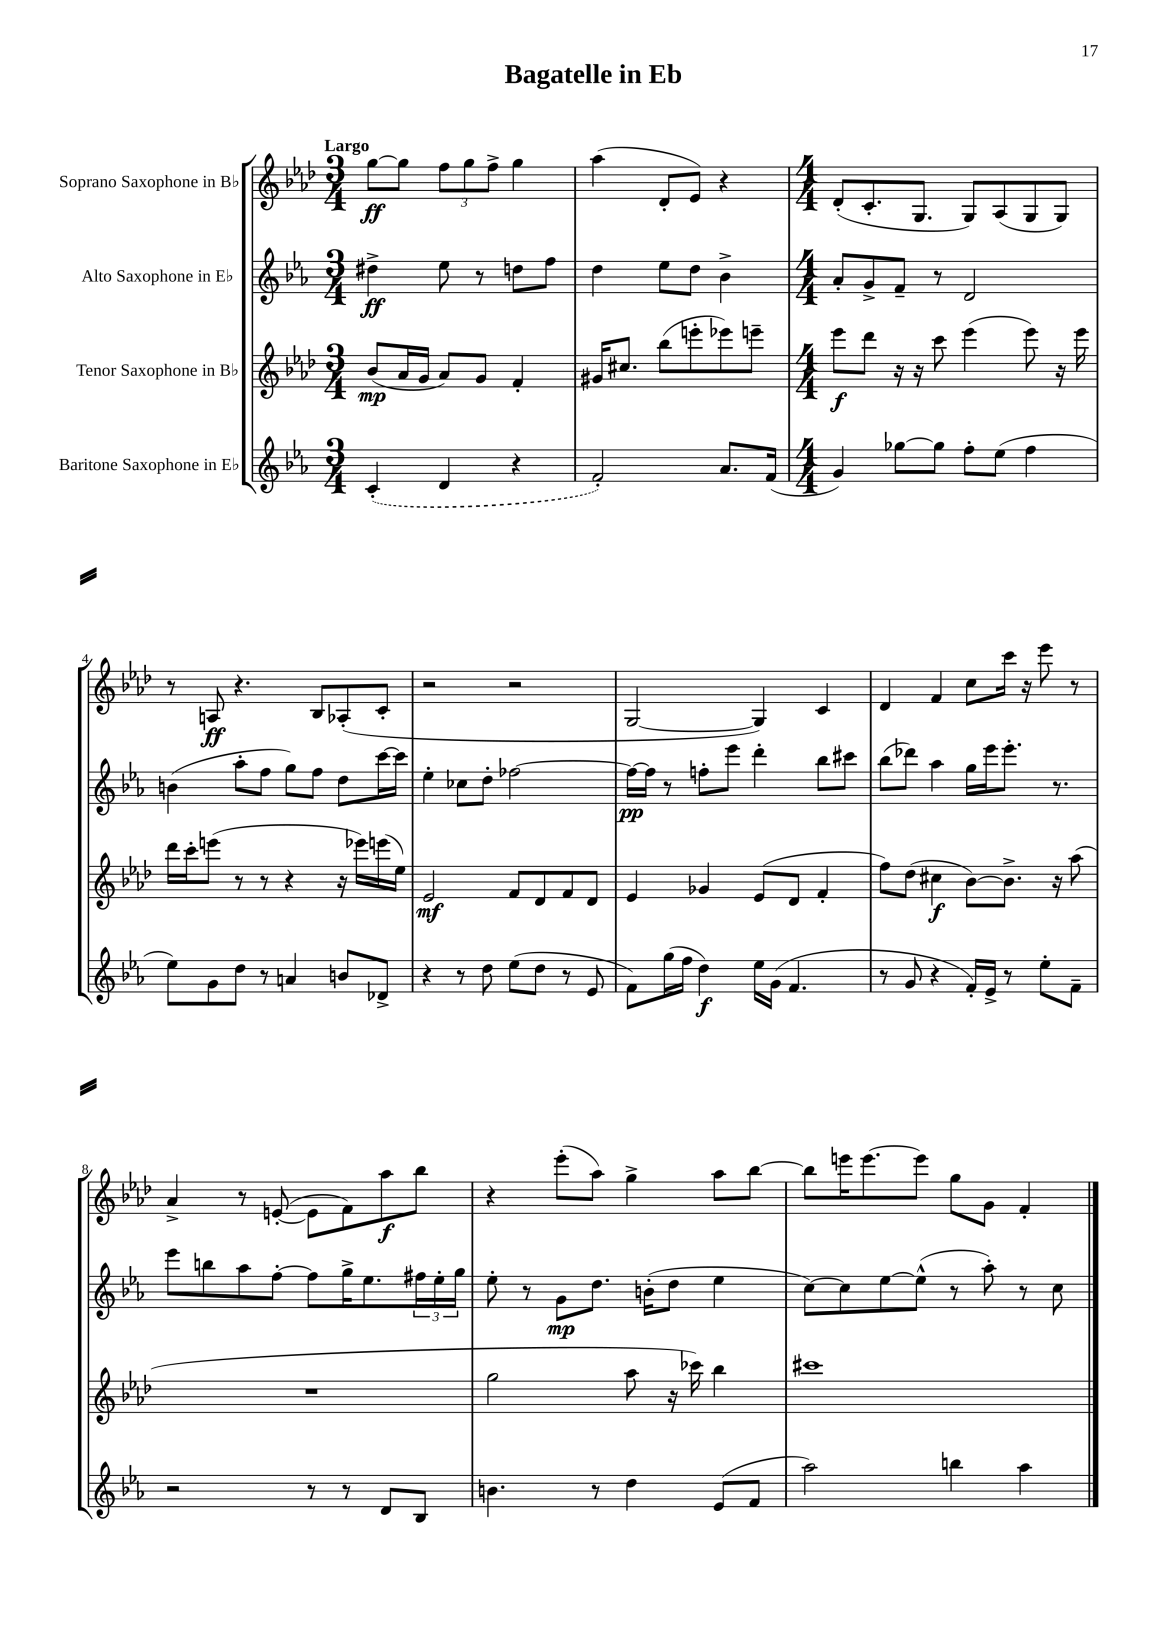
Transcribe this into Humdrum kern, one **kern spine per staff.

**kern	**kern	**kern	**kern
*staff4	*staff3	*staff2	*staff1
*clefG2	*clefG2	*clefG2	*clefG2
*k[b-e-a-]	*k[b-e-a-d-]	*k[b-e-a-]	*k[b-e-a-d-]
*M3/4	*M3/4	*M3/4	*M3/4
(4c'	(8b-	4dd#^	[8gg
.	16a-	.	8gg]
.	16g	.	.
4d	8a-)	8ee-	12ff
.	.	.	12gg
.	8g	8r	.
.	.	.	12ff^
4r	4f'	8dd	4gg
.	.	8ff	.
=	=	=	=
2f')	16g#	4dd	(4aa-
.	8.cc#	.	.
.	(8bb-	8ee-	8d-'
.	8eee'	8dd	8e-)
8.a-	8eee-)	4b-^	4r
.	8eee~	.	.
(16f	.	.	.
=	=	=	=
*M4/4	*M4/4	*M4/4	*M4/4
4g)	8eee-	8a-'	(8d-'
.	8ddd-	8g^	8.c'
[8gg-	16r	8f~	.
.	16r	.	8.G
8gg-]	8ccc	8r	.
8ff'	(4eee-	2d	8G)
(8ee-	.	.	(8A-
4ff	8eee-)	.	8G
.	16r	.	8G)
.	16eee-	.	.
=	=	=	=
8ee-)	16ddd-	(4b	8r
.	16ccc'	.	.
8g	(8eee	.	8A
8dd	8r	8aa-'	4.r
8r	8r	8ff	.
4a	4r	8gg)	.
.	.	8ff	8B-
8b	16r	8dd	(8A-'
.	16eee-)	.	.
8d-^	(16eee	[16ccc	8c'
.	16ee-)	16ccc]	.
=	=	=	=
4r	2e-	4ee-'	2r
8r	.	8cc-	.
8dd	.	8dd'	.
(8ee-	8f	[2ff-	2r
8dd	8d-	.	.
8r	8f	.	.
8e-	8d-	.	.
=	=	=	=
8f)	4e-	16ff-_	[2G
.	.	16ff-]	.
(16gg	.	8r	.
16ff	.	.	.
4dd)	4g-	8ff'	.
.	.	8eee-	.
16ee-	(8e-	4ddd'	4G])
(16g	.	.	.
4.f	8d-	.	.
.	4f'	8bb-	4c
.	.	8ccc#	.
=	=	=	=
8r	8ff)	(8bb-	4d-
8g	(8dd-	8ddd-)	.
4r	4cc#	4aa-	4f
16f')	[8b-)	16gg	8cc
16e-^	.	16eee-	.
8r	8.b-^]	8.eee-'	16ccc
.	.	.	16r
8ee-'	.	.	8eee-
.	16r	8.r	.
8f~	(8aa-	.	8r
=	=	=	=
2r	1r	8eee-	4a-^
.	.	8bb	.
.	.	8aa-	8r
.	.	[8ff'	([8e'
8r	.	8ff]	8e]
8r	.	16gg^	8f)
.	.	8.ee-	.
8d	.	.	8aa-
8B-	.	24ff#	8bb-
.	.	24ee-'	.
.	.	24gg	.
=	=	=	=
4.b	2gg	8ee-'	4r
.	.	8r	.
.	.	8g	(8eee-'
8r	.	8.dd	8aa-)
4dd	8aa-	.	4gg^
.	.	(16b'	.
.	16r	8dd	.
.	16ccc-)	.	.
(8e-	4bb-	4ee-	8aa-
8f	.	.	[8bb-
=	=	=	=
2aa-)	1ccc#	[8cc)	8bb-]
.	.	8cc]	16eee
.	.	.	[8.eee
.	.	[8ee-	.
.	.	(8ee-^^]	8eee]
4bb	.	8r	8gg
.	.	8aa-')	8g
4aa-	.	8r	4f'
.	.	8cc	.
==	==	==	==
*-	*-	*-	*-
